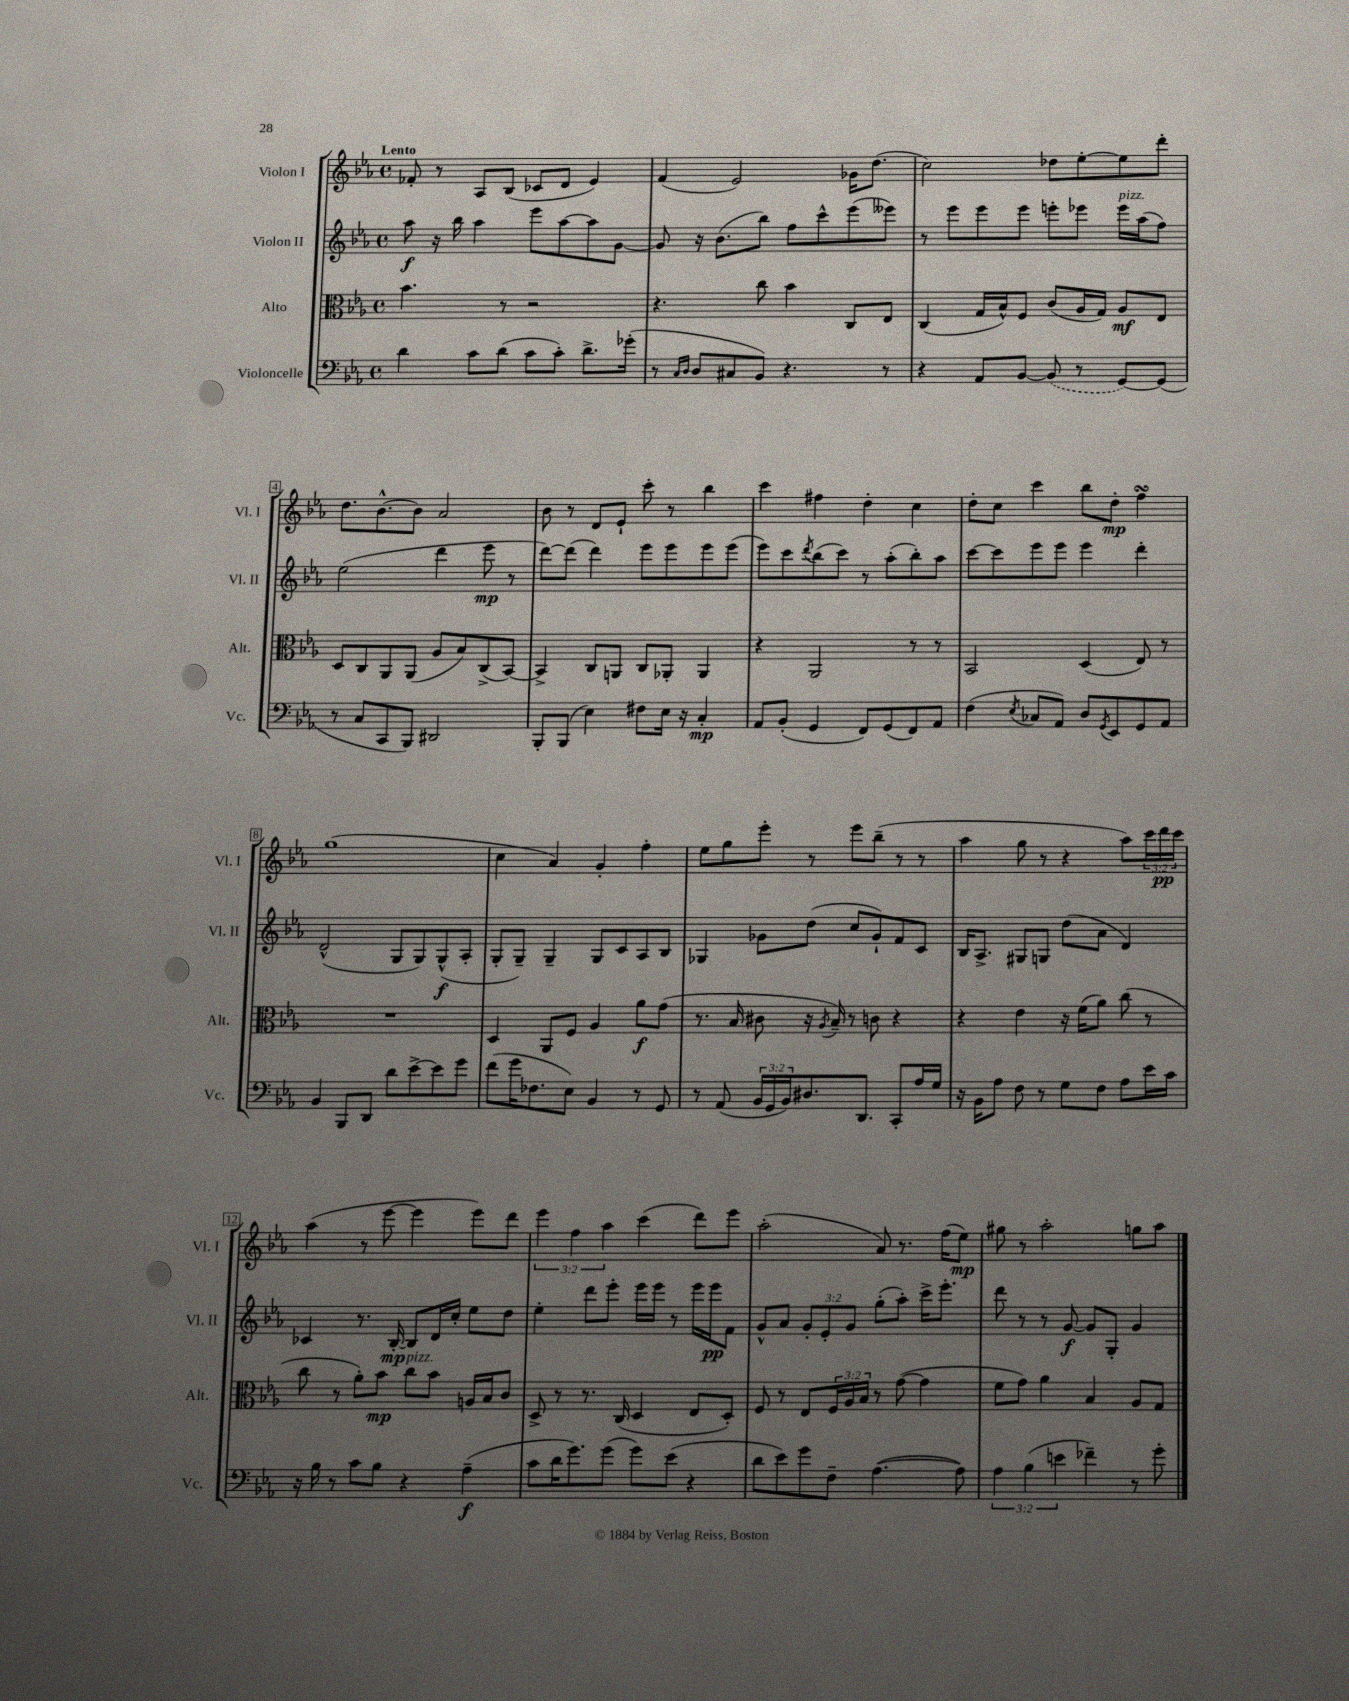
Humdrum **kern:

**kern	**kern	**kern	**kern
*staff4	*staff3	*staff2	*staff1
*clefF4	*clefC3	*clefG2	*clefG2
*k[b-e-a-]	*k[b-e-a-]	*k[b-e-a-]	*k[b-e-a-]
*M4/4	*M4/4	*M4/4	*M4/4
*met(c)	*met(c)	*met(c)	*met(c)
4d	4.b-	8aa-	8f-'
.	.	16r	8r
.	.	16bb-	.
8c	.	4aa-	8A-
(8d	8r	.	(8B-
8c	2r	8eee-	8c-
8c')	.	[8aa-	8d
8.d^	.	8aa-]	4e-)
.	.	[8g	.
(16g-'	.	.	.
=	=	=	=
8r	4.r	8g]	(4f
16qqC	.	.	.
16qqD	.	.	.
8D	.	16r	.
.	.	(8.b-	.
8C#	.	.	2e-)
8BB-)	8cc	8bb-)	.
4.r	4b-	8ff	.
.	.	8ccc^^	.
.	8C	(8eee-	16g-
.	.	.	(8.dd
8r	8E-	8eee--)	.
=	=	=	=
4r	(4C	8r	2cc)
.	.	8eee-	.
8AA-	16G	8eee-	.
.	16B-^^)	.	.
[8BB-	8F	8eee-	.
(8BB-]	(8c	8eee'	8dd-
8r	16A-	8eee-	[8ee-'
.	16G)	.	.
[8GG)	8A-	16eee-	8ee-]
.	.	(16aa-	.
(8GG]	8E-	8ff)	8ddd'
=	=	=	=
8r	8D	(2ee-	8.dd
8C	8C	.	.
.	.	.	[8.b-^^
8CC	8AA-	.	.
8BBB-)	(8AA-	.	8b-]
2DD#	8A-	4ddd	2a-
.	8B-)	.	.
.	(8C^	8eee-	.
.	[8BB-)	8r	.
=	=	=	=
8BBB-'	4BB-^]	[8ddd)	8b-
(8BBB-	.	(8ddd]	8r
4E-)	8C	4ddd)	8d
.	8AA	.	8e-`
8F#	8C	8eee-	8ccc'
16E-	8AA-'	8eee-	8r
16r	.	.	.
4C'	4AA-	8eee-	4bb-
.	.	(8eee-	.
=	=	=	=
8AA-	4r	8eee-)	4ccc
(8BB-'	.	8ccc	.
.	.	8qddd	.
4GG	2AA-	(8bb-	4ff#
.	.	8ccc)	.
8FF)	.	8r	4dd'
(8GG	.	(8aa-'	.
8FF)	8r	8bb-')	4cc
8AA-	8r	8aa-	.
=	=	=	=
(4F	2BB-	[8ccc	8dd'
.	.	8ccc]	8cc
8qE-	.	.	.
8C-	.	8eee-	4ccc
8AA-)	.	8eee-	.
8D	(4D	4eee-	8bb-
8qGG	.	.	.
8EE-	.	.	8dd'
8GG	8E-)	4ddd'	4ff
8AA-	8r	.	.
=	=	=	=
4BB-	1r	(2d^^	(1gg
8BBB-	.	.	.
8DD	.	.	.
8d	.	8G	.
[8e-^	.	8G)	.
8e-]	.	(8G^^	.
8g	.	8A-'	.
=	=	=	=
(8f	4D	8G'	4cc
16g	.	8G~)	.
8.F-	.	.	.
.	8AA-	4G~	4a-)
8E-)	8F	.	.
4BB-	4A-	8G	4g'
.	.	8c	.
8r	8a-	8A-	4ff'
8GG	(8g	8B-	.
=	=	=	=
8r	8.r	4G-	8ee-
(8AA-	.	.	8gg
.	16B-	.	.
24BB-	8c#	8g-	8eee-'
24GG	.	.	.
24BB-)	.	.	.
8.D#	16r	(8dd	8r
.	8qA-	.	.
.	16B-~)	.	.
.	8r	8cc	8eee-
8.DD	.	.	.
.	8c	8g-`)	(8bb-~
8CC'	4r	8f	8r
16A-	.	8c	8r
16G	.	.	.
=	=	=	=
16r	4r	16B-	4aa-
16BB-	.	8.A-^	.
8A-	.	.	.
8F	4e-	8G#	8gg
8r	.	8G	8r
8G	16r	(8dd	4r
.	(16f	.	.
8F	8a-)	8a-	.
8A-	(8cc	4d)	8aa-)
16e-	8r	.	24ccc
.	.	.	24ddd
16c	.	.	.
.	.	.	24ccc
=	=	=	=
16r	8cc	4c-	(4aa-
16B-	.	.	.
8r	8r	.	.
8c	8a-')	8.r	8r
8B-	8b-	.	[8eee-
.	.	[16B-'	.
4r	8cc	8B-]	4eee-]
.	8b-	16d	.
.	.	16cc'	.
(4A-~	16A	8ee-	8eee-)
.	16B-	.	.
.	8c	8dd	8ddd
=	=	=	=
8c	8D^	4ee-'	6eee-
16d	8r	.	.
.	.	.	6ff
8.g)	.	.	.
.	8.r	8ddd	.
.	.	.	6aa-
(8g	.	8eee-'	.
.	(16C	.	.
8g)	4D	16eee-	(4ccc
.	.	16eee-	.
(8e-	.	8r	.
4r	8E-	16eee-	8ddd)
.	.	16eee-	.
.	8D')	8f	8eee-
=	=	=	=
8d	8F	8g^^	(2aa-'
8e-)	8r	8a-	.
8g	8E-	12g'	.
.	.	12e-'	.
8F~	24F	.	.
.	24A-	12g	.
.	24B-	.	.
([4.A-	8r	(8gg'	8a-)
.	([8g	8aa-')	8.r
.	4g]	16ccc^	.
.	.	8.eee-'	(16ff
8A-])	.	.	8ee-)
=	=	=	=
6A-	8f	8ddd	8gg#
.	8g)	8r	8r
(6B-	.	.	.
.	4a-	8r	2aa-'
6e	.	.	.
.	.	[8g	.
4f-~)	4B-	8g]	.
.	.	8G'	.
8r	8A-	4g	8gg
8g'	8G	.	8aa-
==	==	==	==
*-	*-	*-	*-
